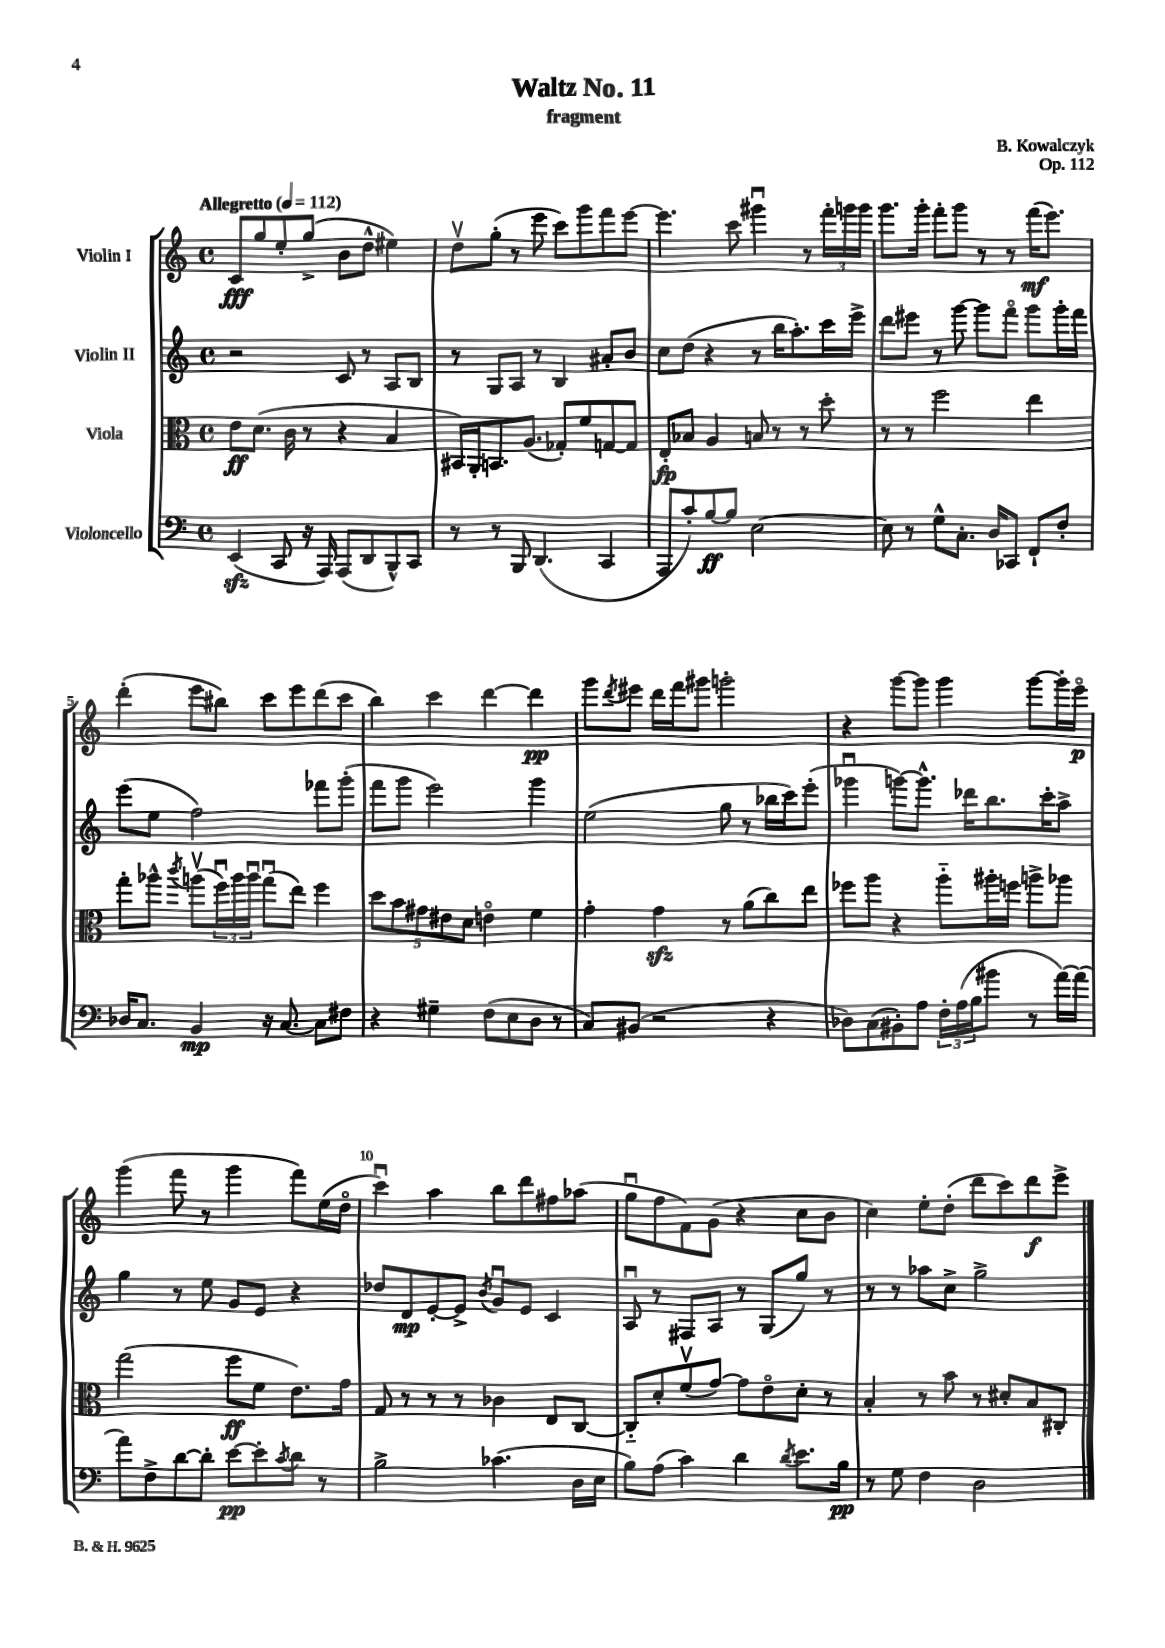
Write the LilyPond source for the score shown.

\header { title = "Waltz No. 11" composer = "B. Kowalczyk" subtitle = "fragment" opus = "Op. 112" }
<<
\new StaffGroup <<
\new Staff = "s0" \with { instrumentName = "Violin I" } {
    \clef treble \key c \major \defaultTimeSignature \time 4/4 \tempo "Allegretto" 4 = 112
    c'8\fff g''8 e''8-. g''8->( b'8 d''8-^ eis''4) |
    d''8\upbow g''8-.( r8 e'''8 c'''8) g'''8 f'''8 e'''8~ |
    e'''4. c'''8 gis'''4\downbow r8 \tuplet 3/2 { f'''16-. g'''16 g'''16 } |
    g'''8. g'''16-. f'''8-. g'''8 r8 r8 f'''16\mf( e'''8.) |
    d'''4-.( e'''8 bis''8) c'''8 e'''8 d'''8( c'''8 |
    b''4) c'''4 d'''4~ d'''4\pp |
    g'''8 \acciaccatura { d'''8 } eis'''8 d'''16 f'''16 gis'''8 g'''2-. |
    r4 g'''8~ g'''8 g'''4 g'''8~ g'''16-. e'''16\flageolet\p |
    g'''4( f'''8 r8 g'''4 f'''8) e''16( d''16\flageolet |
    c'''4\downbow) a''4 b''8 d'''8 fis''8 aes''8( |
    g''8\downbow f''8 f'8) g'8( r4 c''8 b'8 |
    c''4) e''8-. d''8-.( d'''8 c'''8) d'''8\f e'''8-> \bar "|." |
}
\new Staff = "s1" \with { instrumentName = "Violin II" } {
    \clef treble \key c \major \defaultTimeSignature \time 4/4
    r2 c'8 r8 a8 b8 |
    r8 g8 a8 r8 b4 ais'8-. b'8 |
    c''8 d''8( r4 r8 b''16 a''8.-.) c'''16 e'''16-> |
    d'''8 eis'''8 r8 g'''8~ g'''8 f'''8\flageolet g'''8 g'''16-. f'''16 |
    e'''8( e''8 f''2) fes'''8 g'''8-.( |
    f'''8 g'''8 e'''2) g'''4 |
    e''2( g''8 r8 bes''16 c'''16) e'''8-.( |
    ges'''4\downbow g'''8~) g'''8.-^ des'''16 b''8. c'''16-. a''8-> |
    g''4 r8 e''8 g'8 e'8 r4 |
    des''8 d'8\mp e'8~-. e'8-> \acciaccatura { b'8 } g'8\downbow e'8 c'4 |
    a8\downbow r8 fis8 a8 r8 g8( g''8) r8 |
    r8 r8 aes''8 c''8-> g''2-> \bar "|." |
}
\new Staff = "s2" \with { instrumentName = "Viola" } {
    \clef alto \key c \major \defaultTimeSignature \time 4/4
    e'8\ff d'8.( c'16 r8 r4 b4 |
    bis,16) a,16-. b,8. a8.( ges8-.) f'8 g8~ g8 |
    e8-.\fp bes8 a4 b8 r8 r8 d''8-. |
    r8 r8 f''2 e''4 |
    g''8-. aes''8-^ \acciaccatura { c'''8 } a''8\upbow( \tuplet 3/2 { f''16\downbow) a''16 a''16\downbow } g''8\downbow( e''8) f''4 |
    \tuplet 5/4 { d''8 b'8 gis'8 eis'8 d'8 } e'4\flageolet f'4 |
    g'4-. g'4\sfz r8 a'8( c''8) e''8 |
    fes''8 a''8 r4 a''8-_ ais''16-. f''16 a''8-> aes''8 |
    g''2( f''8\ff f'8 e'8.) g'16 |
    g8 r8 r8 r8 ces'4 e8 c8~ |
    c8-_ d'8-. f'8\upbow( g'8~) g'8 e'8\flageolet d'8-. r8 |
    b4-. r8 b'8 r8 dis'8-. b8 cis8-. \bar "|." |
}
\new Staff = "s3" \with { instrumentName = "Violoncello" } {
    \clef bass \key c \major \defaultTimeSignature \time 4/4
    e,4\sfz( c,8 r16 a,,16) a,,8( d,8 b,,8-^) c,8 |
    r8 r8 b,,8 d,4.( c,4 |
    a,,8 c'8-.) b8~\ff b8 e2~ |
    e8 r8 g8-^ c8.-. d16 ces,8 f,8-! f8-. |
    des16 c8. b,4\mp r16 c8.~ c8 fis8 |
    r4 gis4-- f8( e8 d8 r8 |
    c8) bis,8( r2 r4 |
    des8) c8( bis,8-.) a8 \tuplet 3/2 { f16-. a16( b16 } bis'8 r8 a'16~) a'16( |
    a'8) f8-> d'8~ d'8-. e'8~\pp e'8-. \acciaccatura { c'8 } d'8 r8 |
    b2-> ces'4.( d16 e16 |
    b8) a8( c'4) d'4 \acciaccatura { d'8 } e'8. b16\pp |
    r8 g8 f4 d2 \bar "|." |
}
>>
>>
\layout { \context { \Score \override BarNumber.break-visibility = ##(#f #t #t) barNumberVisibility = #(every-nth-bar-number-visible 5) } }
